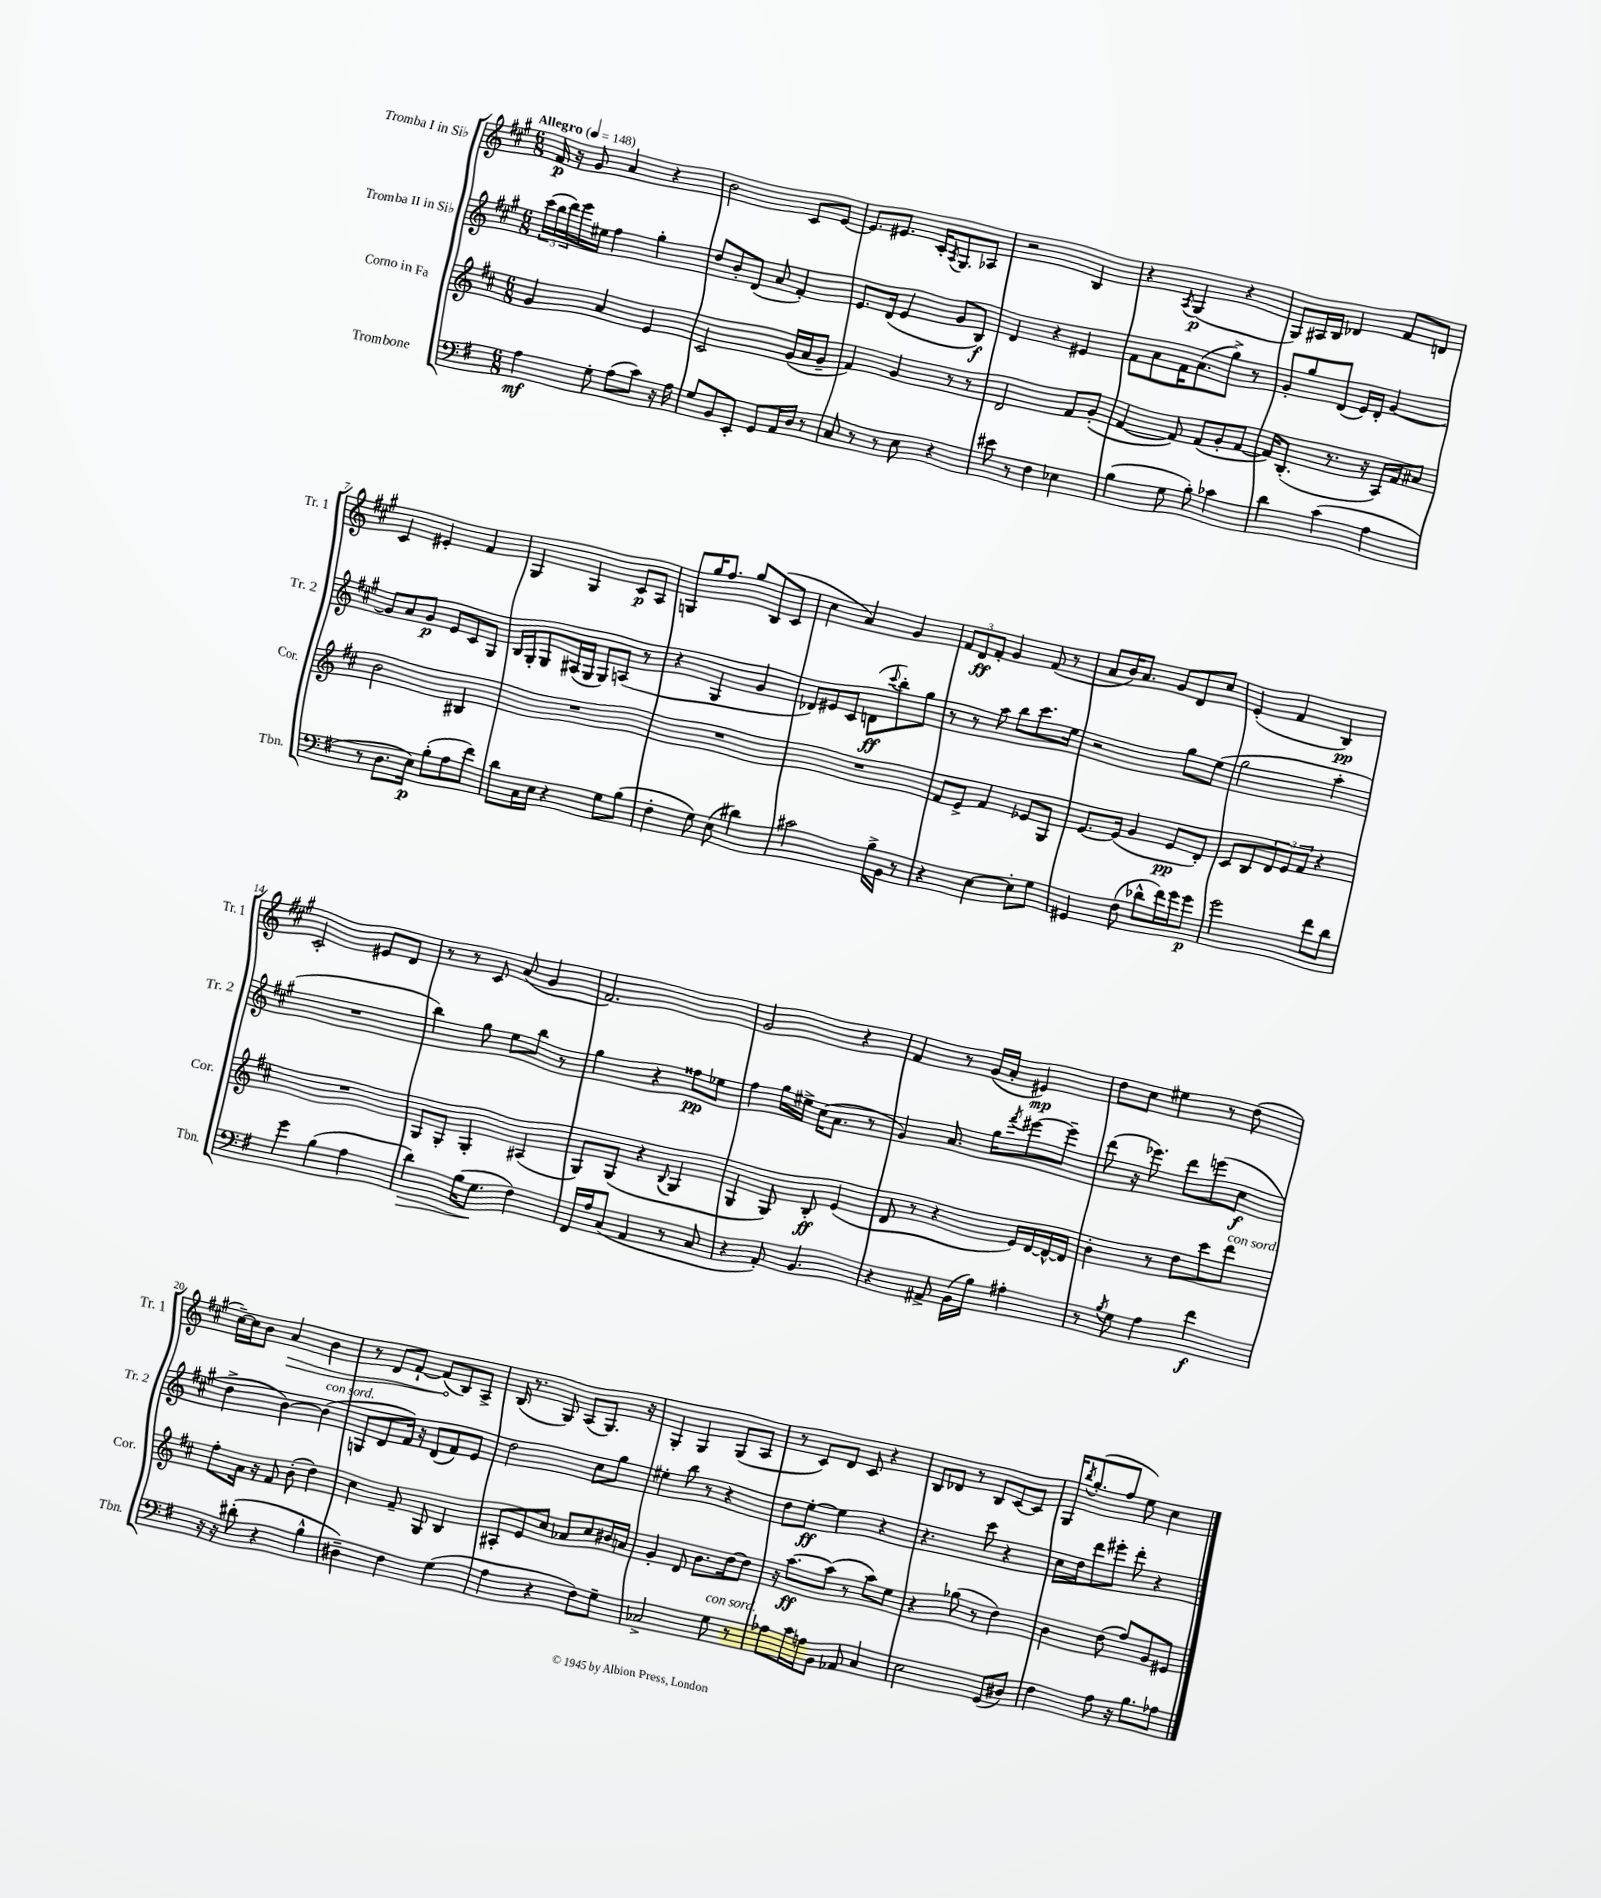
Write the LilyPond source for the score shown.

<<
\new StaffGroup <<
\new Staff = "s0" \with { instrumentName = "Tromba I in Sib" shortInstrumentName = "Tr. 1" } {
    \clef treble \key a \major \numericTimeSignature \time 6/8 \tempo "Allegro" 4 = 148
    fis'16\p r16 gis'8 a'4 r4 |
    b'2 cis'8 e'8~ |
    e'8. eis'8. cis'16-. \acciaccatura { a8 } gis8. aes8 |
    r2 b4 |
    r4 \acciaccatura { a8 } gis4\p( r4 |
    gis8) ais16 b16 des'4 fis'8 d'8 |
    cis'4 eis'4-. fis'4 |
    gis4 gis4 cis'8\p a8 |
    g8 gis''16 fis''8. gis''8 b8( cis'8 |
    cis''4 a'4) gis'4 |
    \tuplet 3/2 { fis'8 d'8\ff fis'8-. } gis'4 fis'8( r8 |
    a'8 b'16) a'8. gis'8 d'8 cis''8 |
    e'4-.( fis'4 b4\pp) |
    cis'2-. eis'8 d'8 |
    r8 r8 cis'8 a'8( gis'4 |
    fis'2.) |
    gis'2 r4 |
    fis'4 r8 gis'16( a'16-. eis'4\mp) |
    d''8 cis''8 eis''4 r8 d''8( |
    cis''16~--) cis''16 b'8 \once \override Hairpin.circled-tip = ##t a'4\> b'4 |
    r8 d'8 fis'8~-! fis'8\!( b8) a8-> |
    b16( r8. gis8) a8( gis8.) r16 |
    gis4-. gis4 gis8( a8 |
    r8 cis'8) d'8 cis'8 r4 |
    b8 des'8 r8 b8 cis'8~ cis'8 |
    gis16 \acciaccatura { b''8 } gis''8.-.( fis''8 e''8) cis''4 \bar "|." |
}
\new Staff = "s1" \with { instrumentName = "Tromba II in Sib" shortInstrumentName = "Tr. 2" } {
    \clef treble \key a \major \numericTimeSignature \time 6/8
    \tuplet 3/2 { cis'''16( b''16 d'''16) } e'''16 eis''16 fis''4 gis''4-. |
    d''8 b'8-. d'8( a'8 fis'4-.) |
    e'8. d'16( e'4 gis'8 b8\f) |
    d'4 r4 eis'4 |
    fis'8 a'8 fis'16 a'8.( gis''8->) r8 |
    gis'8-. gis''8 d'8( e'16) d'16-. gis'4~ |
    gis'8 a'8 gis'8\p e'8 cis'8 gis8 |
    b16 gis16-. gis8 ais16( gis16 gis8) a8( r8 |
    r4 gis4 gis'4 |
    des'8) eis'8 cis'8 d'8\ff( \appoggiatura { cis'''8 } b''8-.) gis''8 |
    r8 r8 a''8 b''8 cis'''8. e''16 |
    r2 gis''8 e''8( |
    gis''2 a''4-. |
    R2. |
    b''4) gis''8 e''8 b''8 r8 |
    gis''4 r4 fisis''8\pp ees''8 |
    fis''4 gis''16 eis''16-> cis''16( a'8. r8 |
    gis'4) a'8. gis''16 \acciaccatura { fis'''8 } eis'''8~ eis'''8-- |
    d'''8( r16 ees'''8.) d'''8 e'''8( cis''8\f |
    d''4-> b'4~) b'4^\markup { \italic "con sord." }( |
    g8 d'8 fis'16) r16 d'8( fis'8) e'8 |
    d''2 cis''8 gis''8 |
    eis''4-. b''8 r8 r4 |
    d''8 e''8~-.\ff e''4 r4 |
    r4. cis'''8 r4 |
    cis''16 d''16 d'''8 eis'''8-. d'''8-. r4 \bar "|." |
}
\new Staff = "s2" \with { instrumentName = "Corno in Fa" shortInstrumentName = "Cor." } {
    \clef treble \key d \major \numericTimeSignature \time 6/8
    g'4 a'4 e'4 |
    cis'2 g'16( a'16 g'8-- |
    fis'4) g'4 r8 r8 |
    d'2 fis'8 g'8-.( |
    fis'4~ fis'8) fis'8( g'8-. fis'8~ |
    fis'16) b8.-.( r8. r16 a16) fis'16 ais'8 |
    b'2 bis4 |
    R2. |
    R2. |
    R2. |
    fis'8 e'8-> fis'4 ees'8 g8 |
    e'8.~ e'16( g'4 e'8\pp d'8-.) |
    cis'8 b8 \tuplet 3/2 { d'8 e'8 fis'8 } r4 |
    R2. |
    g8 g8-. g4-. ais4( |
    g8) g8( r4 \appoggiatura { b8 } g4 |
    g4 g8) b8-.\ff e'4( |
    d'8 r8 r4 e'16) d'16~ d'16~-^ d'16 |
    b'4-. r8 d''8 cis'''8 d'''8^\markup { \italic "con sord." } |
    fis''8-. a'16 r16 fis'8 b'8-.( d''4) |
    cis''4 fis'8-- g8 b4 |
    ais8-. e'8 cis''8 aes'8 cis''8 bis'16 a'16 |
    g'4-. d'8 b'8. d''16~ d''8 |
    r16 a''8.~\ff a''8( r8 a''8) e''8 |
    r4 ges''8( r8 d''4) |
    b'4 d''8( fis''8) g'8 eis'8 \bar "|." |
}
\new Staff = "s3" \with { instrumentName = "Trombone" shortInstrumentName = "Tbn." } {
    \clef bass \key g \major \numericTimeSignature \time 6/8
    a4\mf g8-. a8( c'8) r16 a16 |
    g8 b,8 e,8-. g,8 a,16 d16 r8 |
    c8 r8 r8 e8 r4 |
    eis'8 r8 fis4 ees4 |
    b4( g8 b8-.) ces'4 |
    d'4 c'4( a4 |
    r8 d8. e16\p) b8-.( a8 fis'8) |
    d'8 c16 e16 r4 g8 b8( |
    fis4-. g8) e8( dis'4) |
    cis'2 b16-> b,16 r8 |
    r4 e4~ e8-. g8 |
    gis,4 fis8( des'8-^ fis'16) g'16 g'8\p |
    g'2 fis'8 d'8 |
    g'4 b4( a4 |
    d'4\>) b16( g8.\! fis4) |
    fis,16 a16 c8( a,4 r8 c8 |
    r4 a,8-.) b,4. |
    r4 ais,8-> b,16( b16) ais4-. |
    r8 \acciaccatura { b8 } g8 a4 fis'4\f |
    r16 r16 dis'8-.( r4 b4-^ |
    dis4--) fis4 g4( |
    a4 r4 fis8) g8-- |
    ces2-> g8^\markup { \italic "con sord." } r8 |
    aes8 c'16 a16 b,8 aes,8 c4 |
    e2 g,8( dis8) |
    fis4 a8 r16 b8. aes8 \bar "|." |
}
>>
>>
